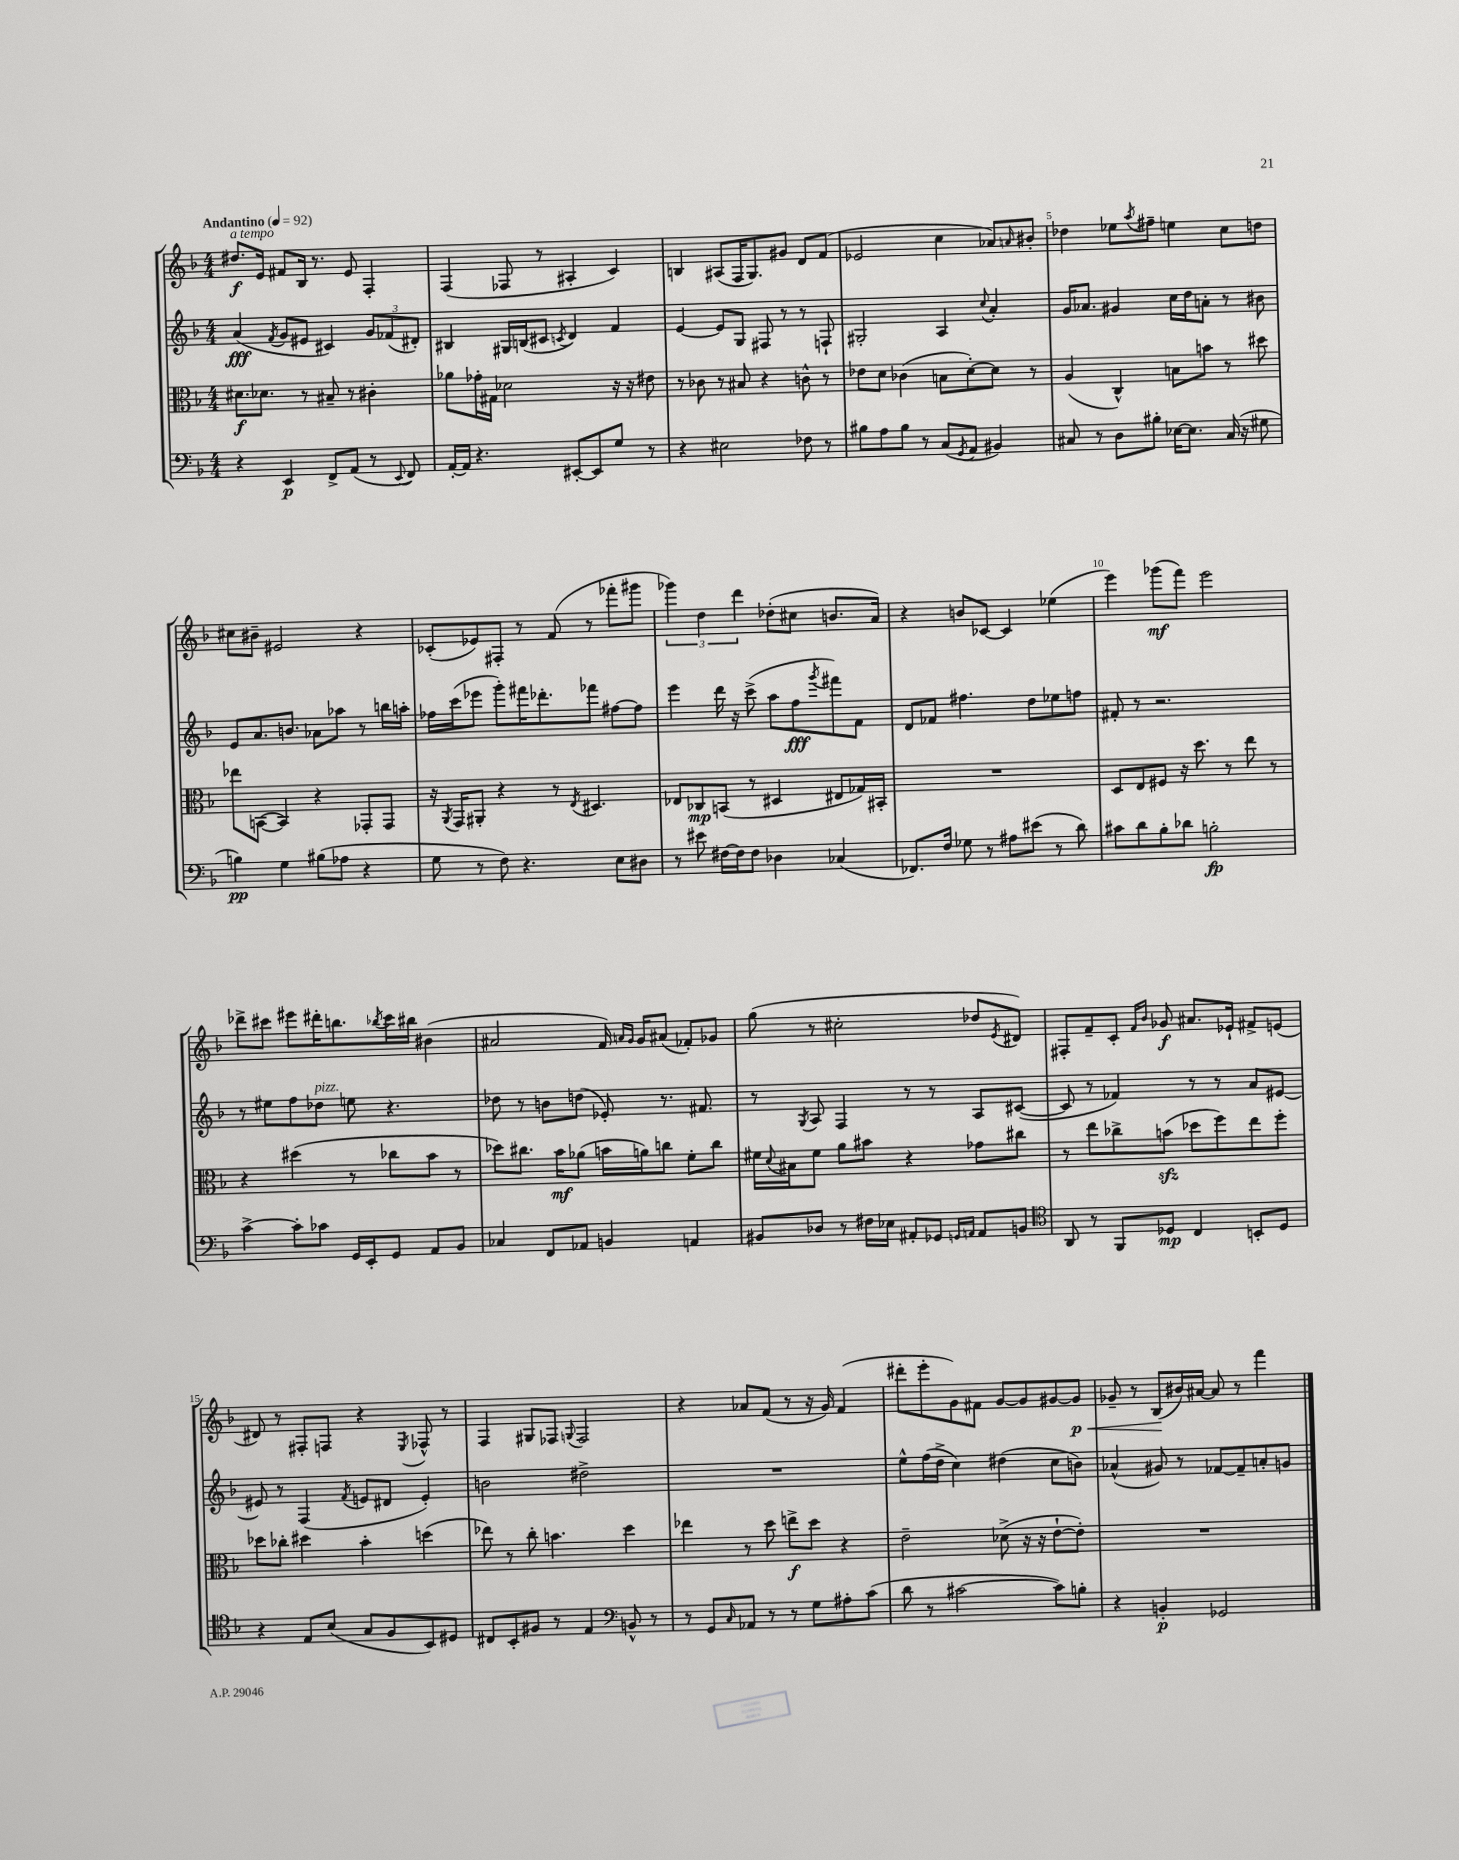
<<
\new StaffGroup <<
\new Staff = "s0" {
    \clef treble \key f \major \numericTimeSignature \time 4/4 \tempo "Andantino" 4 = 92
    dis''8.\f^\markup { \italic "a tempo" } e'16 fis'8 bes16 r8. e'8 f4-. |
    f4( fes8 r8 ais4-. c'4) |
    b4 ais8( f16 g8.) gis'8 d'8 f'8( |
    ees'2 c''4 aes'8) \grace { a'16 } bis'8-. |
    des''4 ees''8 \acciaccatura { a''8 } fis''8-- e''4 c''8 d''8 |
    cis''8 bis'8-- eis'2 r4 |
    ces'8-.( ees'8) fis8-. r8 f'8( r8 fes'''8-. gis'''8 |
    \tuplet 3/2 { ges'''4) d''4 d'''4 } des''8-.( cis''8 b'8. a'16) |
    r4 b'8 ces'8~ ces'4 ees''4( |
    e'''4) ges'''8\mf( f'''8) e'''2 |
    des'''8-> cis'''8 eis'''8 dis'''16-. b''8. \acciaccatura { bes''8 } cis'''16 bis''16 bis'4( |
    ais'2 f'16) \grace { a'16 g'16 } g'16 ais'8( fes'8-.) ges'8 |
    g''8( r8 cis''2-. des''8 \acciaccatura { e'8 } dis'8) |
    fis8-. f'8-- c'8-. \grace { f'16 bes'16 } ges'8\f ais'8. ees'16-! fis'8-> e'8( |
    dis'8) r8 fis8-. f8 r4 \acciaccatura { e8 } fes8-^ r8 |
    f4 gis8 fes8 \appoggiatura { g8 } fes2 |
    r4 aes'8 f'8( r8 r16 g'16) f'4( |
    dis'''8-. e'''8-. g'8) fis'8 g'8~ g'8 gis'8~ gis'8\p\< |
    ges'8-- r8 bes8\!( bis'16) ais'16~ ais'8 r8 f'''4 \bar "|." |
}
\new Staff = "s1" {
    \clef treble \key f \major \numericTimeSignature \time 4/4
    a'4\fff( \acciaccatura { f'8 } g'8 eis'8 cis'4) \tuplet 3/2 { g'8 fes'8( dis'8-.) } |
    bis4 gis16 b16( cis'8 \acciaccatura { c'8 } d'4) f'4 |
    e'4~ e'8 g8 fis8 r8 r8 f8-! |
    gis2-. a4 \appoggiatura { c''8 } a'4-. |
    g'16 aes'8. gis'4 c''16 d''16 a'8-. r8 bis'8 |
    e'8 a'8. b'8. aes'8 aes''8 r8 b''16 a''16-. |
    fes''16 c'''16( ees'''8 g'''8-.) fis'''16 des'''8.-. fes'''8 fis''8~ fis''8 |
    e'''4 d'''16 r16 c'''8->( a''8 f''8\fff \acciaccatura { g'''8 } fis'''8) f'8 |
    d'8 fes'8 fis''4. d''8 ees''8 f''8 |
    fis'8-. r8 r2. |
    r8 eis''8 f''8 des''8^\markup { \italic "pizz." } e''8 r4. |
    des''8 r8 b'8 d''8( ees'8-.) r8. fis'8. |
    r8 \acciaccatura { g8 } a8 f4 r8 r8 a8 cis'8~( |
    cis'8 r8 fes'4) r8 r8 a'8 eis'8~ |
    eis'8 r8 f4( \acciaccatura { f'8 } e'8 dis'8 e'4-.) |
    b'2 dis''2-> |
    R1 |
    e''8-^ f''16( d''16-> c''4) dis''4( c''8 b'8) |
    aes'4-^( gis'8) r8 fes'8~ fes'8-- a'8-. g'8 \bar "|." |
}
\new Staff = "s2" {
    \clef alto \key f \major \numericTimeSignature \time 4/4
    dis'8.\f des'8. r8 bis8-- r8 cis'4-. |
    aes'8 ges'16-. gis16 des'2 r16 r16 eis'8 |
    r8 ces'8 r8 bis8 r4 c'8-^ r8 |
    ees'8 d'8 ces'4( b8 d'8~-.) d'8 r8 |
    a4( c4-^) b8 b'8 r8 dis''8 |
    ees''8 b,8~( b,4) r4 ges,8-. ges,8 |
    r16 \acciaccatura { a,8 } g,16 ais,8-. r4 r8 \acciaccatura { e8 } dis4. |
    ees8 ces8\mp b,8( r8 dis4 eis8 ges16) bis,16-. |
    R1 |
    d8 e8 fis8 r16 d''8. r8 e''8 r8 |
    r4 dis''4( r8 ces''8 bes'8 r8 |
    des''8) cis''8. bes'16\mf aes'8( b'16 a'16) c''8 f'8-. c''8 |
    fis'16 \appoggiatura { d'8 } bis16 fis'8 a'8 bis'8 r4 ges'8 cis''8 |
    r8 e''8 ces''8-> b'8\sfz( des''8 f''8) e''8 f''8-. |
    des''8 ces''8-. dis''4 bes'4-. d''4( |
    ees''8) r8 c''8-. b'4. d''4 |
    ees''4 r8 d''8 e''8->\f d''8 r4 |
    e'2-- des'8->( r16 r16 e'8~-! e'8-.) |
    R1 \bar "|." |
}
\new Staff = "s3" {
    \clef bass \key f \major \numericTimeSignature \time 4/4
    r4 e,4\p f,8-> a,8( r8 \appoggiatura { e,8 } f,8) |
    a,16~-. a,16 r4. eis,8~-. eis,8 g8 r8 |
    r4 eis2 fes8 r8 |
    bis8 a8 bis8 r8 c8( \acciaccatura { g,8 } a,8 bis,4) |
    cis8 r8 d8 bis8-. ees16~ ees8. cis16( r16 gis8 |
    b4\pp) g4 bis8( aes8 r4 |
    g8 r8 f8) r4. e8 dis8 |
    r8 eis'8 fis16~ fis16 fis8 des4 ces4( |
    fes,8.) f16 ges8 r8 ais8 eis'8( r8 d'8) |
    cis'8 d'8 bes8-. des'8 b2-.\fp |
    c'4~-> c'8-. ces'8 g,16 e,16-. g,8 a,8 bes,8 |
    ces4 f,8 aes,8 b,4 a,4 |
    bis,8 des8 r8 fis16 ees16 ais,8-. ges,8 \grace { g,16 a,16 } a,8 b,8 |
    \clef tenor a,8 r8 f,8 des8\mp c4 b,8-. des8 |
    r4 e8 bes8( g8 f8 bes,8) dis8 |
    cis8 bes,8-. fis8 r8 e4 \clef bass b,8-^ r8 |
    r8 g,8 \grace { c16 } aes,8 r8 r8 g8 ais8-. c'8( |
    d'8 r8 cis'2~ cis'8) b8-. |
    r4 b,4-.\p ges,2 \bar "|." |
}
>>
>>
\layout { \context { \Score \override BarNumber.break-visibility = ##(#f #t #t) barNumberVisibility = #(every-nth-bar-number-visible 5) } }
